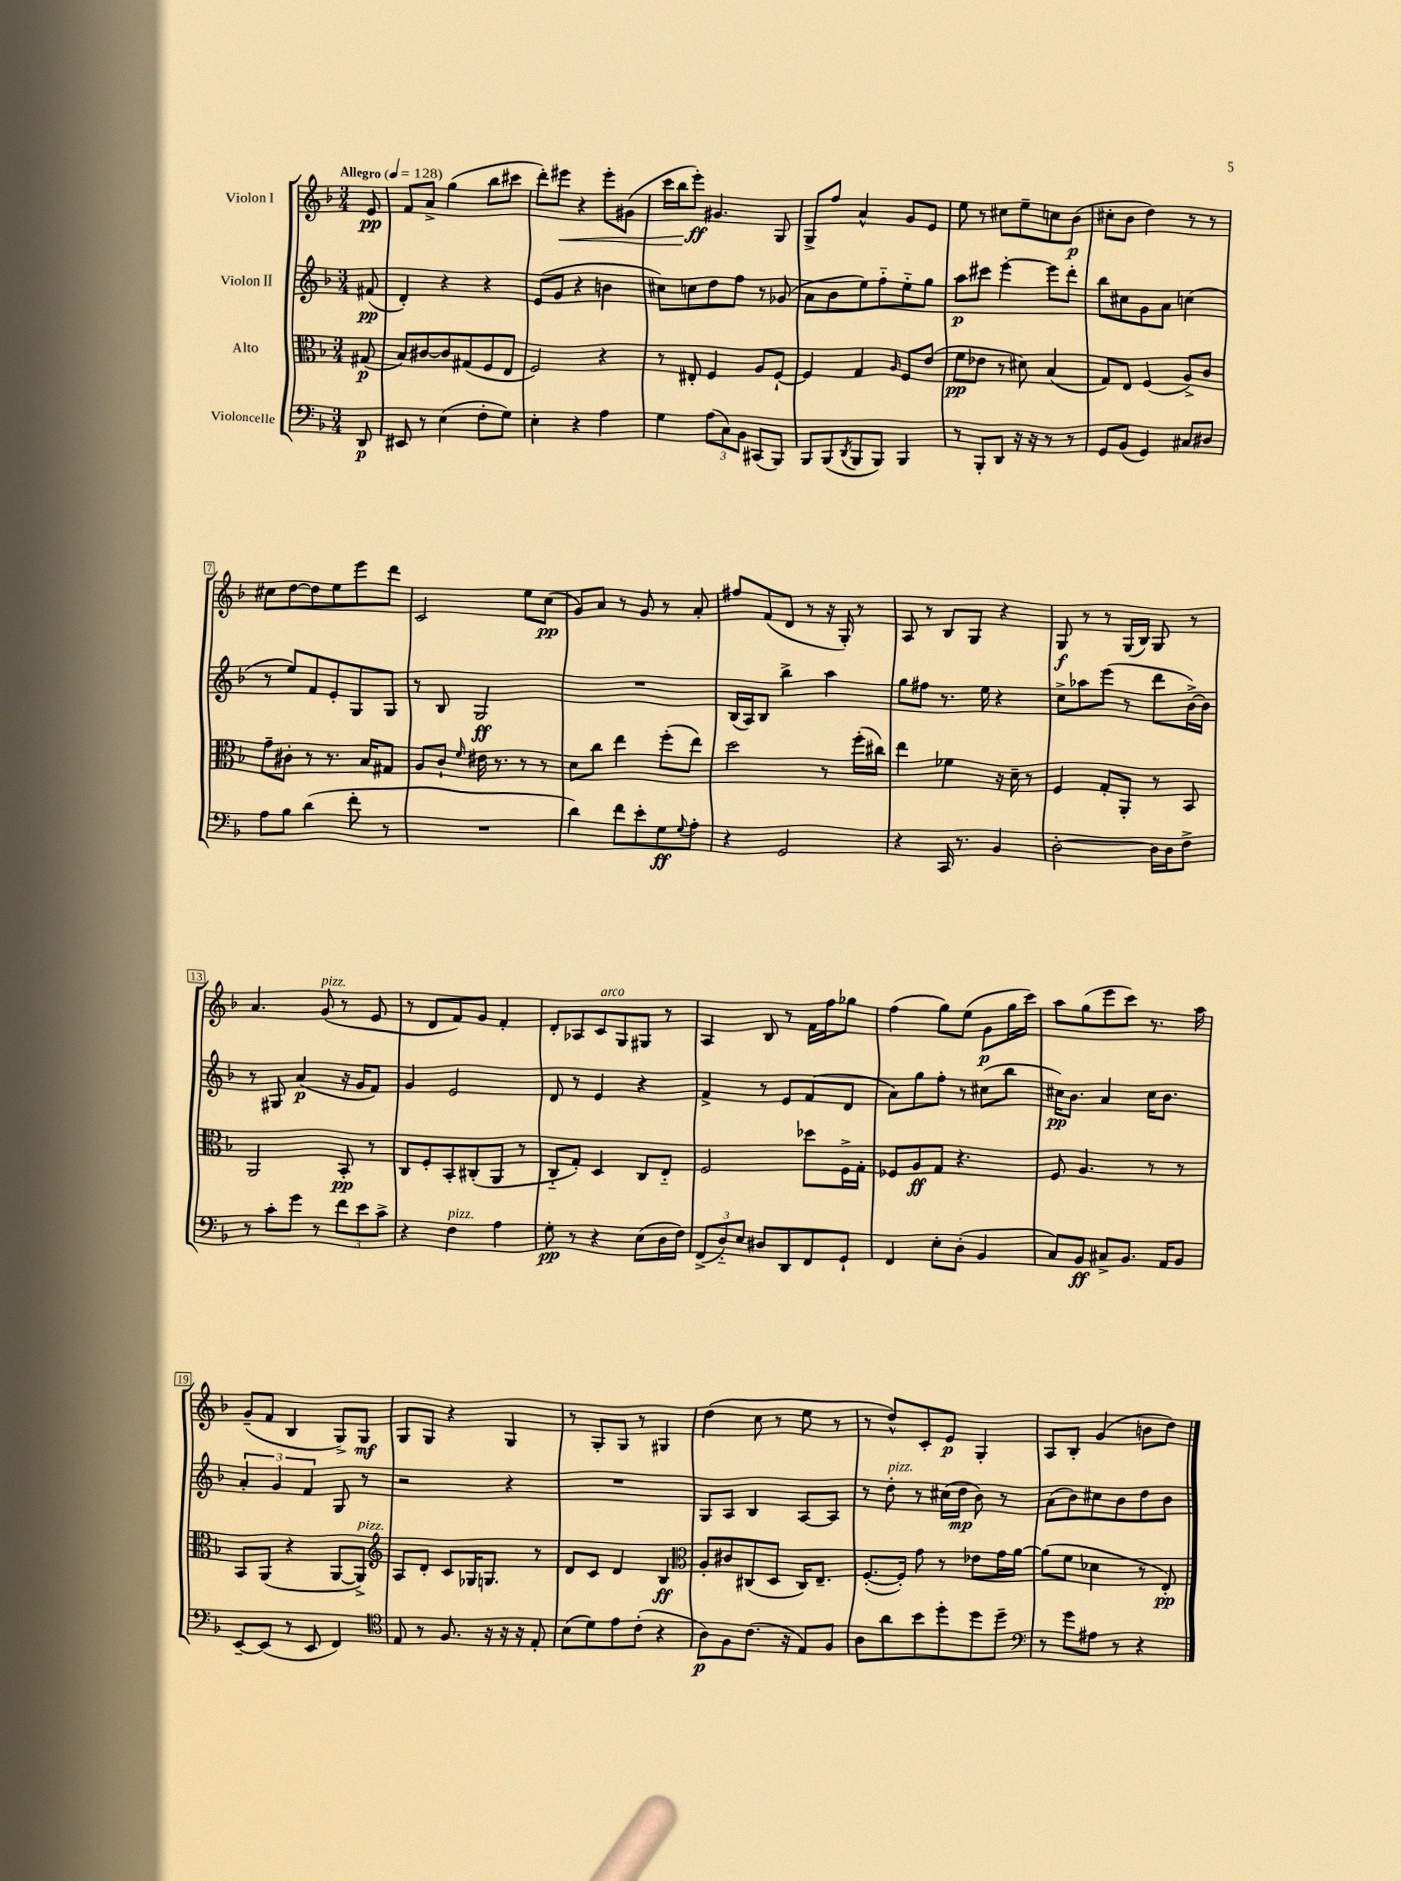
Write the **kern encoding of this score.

**kern	**dynam	**kern	**dynam	**kern	**dynam	**kern	**dynam
*part4	*part4	*part3	*part3	*part2	*part2	*part1	*part1
*staff4	*staff4	*staff3	*staff3	*staff2	*staff2	*staff1	*staff1
*I"Violoncelle	*	*I"Alto	*	*I"Violon II	*	*I"Violon I	*
*clefF4	*	*clefC3	*	*clefG2	*	*clefG2	*
*k[b-]	*	*k[b-]	*	*k[b-]	*	*k[b-]	*
*M3/4	*	*M3/4	*	*M3/4	*	*M3/4	*
*MM128	*	*MM128	*	*MM128	*	*MM128	*
=	=	=	=	=	=	=	=
!	!	!	!	!	!	!LO:TX:a:B:t=Allegro	!
8DD/	p	(8G#X/	p	(8f#X/	pp	8e/	pp
=1	=1	=1	=1	=1	=1	=1	=1
8EE#X/	.	8B-/L)	.	4d'/)	.	8f/L	.
8r	.	[8c#X/	.	.	.	8a^/J	.
(4E\	.	8c#/]	.	4r	.	(4gg\	.
.	.	(8G#X/	.	.	.	.	.
8F'\L	.	8F/	.	4r	.	8bb-\L	.
8G\J)	.	8E/J	.	.	.	8ccc#X\J	.
=2	=2	=2	=2	=2	=2	=2	=2
4E'\	.	2F/)	.	(8e/L	.	8ddd'\L)	.
!	!	!	!	!	!	!	!LO:HP:b
.	.	.	.	8g/J	.	8eee#X\J	<
4r	.	.	.	4r	.	4r	.
4A\	.	4r	.	4bn\	.	8eee#'\L	.
.	.	.	.	.	.	(8g#X\J	.
=3	=3	=3	=3	=3	=3	=3	=3
4G\	.	8r	.	8cc#X\L)	.	16ccc\LL	.
.	.	.	.	.	.	16bb-\J	.
.	.	8E#X'/	.	8ccn\	.	8eee'\J)	[ ff
(12A\L	.	4F/	.	8dd\	.	4.g#X/	.
12C\)	.	.	.	.	.	.	.
.	.	.	.	8ff\J	.	.	.
12BB-\J	.	.	.	.	.	.	.
(8CC#X/L	.	8A/L	.	8r	.	.	.
8BBB-/J)	.	[8F`/J	.	(8g-X/	.	8G/	.
=4	=4	=4	=4	=4	=4	=4	=4
8BBB-/L	.	4F/]	.	8a\L	.	8G^/L	.
(8BBB-/	.	.	.	8b-\	.	8ff/J	.
8qDD/	.	.	.	.	.	.	.
8BBB-/	.	4G/	.	8ee\)	.	4a^^/	.
8BBB-/J)	.	.	.	8ff\	.	.	.
.	.	16qqA/	.	.	.	.	.
4BBB-/	.	8F/L	.	8ee\	.	8g/L	.
.	.	(8e/J	.	8gg\J	.	8e/J	.
=5	=5	=5	=5	=5	=5	=5	=5
8r	.	8f\L	pp	8aa\L	p	8ee\	.
8BBB-'/L	.	8e-X\J	.	8ccc#X\J	.	8r	.
8DD/J	.	8r	.	[4eee'\	.	8cc#X\L	.
16r	.	8d#X\)	.	.	.	8ee~\	.
16r	.	.	.	.	.	.	.
8r	.	(4B-/	.	8eee\L]	.	8ccn\	.
8r	.	.	.	8ddd'\J	.	(8b-\J	p
=6	=6	=6	=6	=6	=6	=6	=6
8GG/L	.	8G/L)	.	8bb-\L	.	8cc#X'\L	.
(8BB-/J	.	8E/J	.	8cc#X\	.	8b-\J	.
4GG/)	.	(4F/	.	8g\	.	4dd\)	.
.	.	.	.	8a\J	.	.	.
8C#X/L	.	8A^/L)	.	(4ccn\	.	8r	.
8D#X/J	.	8c/J	.	.	.	8r	.
!!LO:LB:g=z
=7	=7	=7	=7	=7	=7	=7	=7
8A\L	.	8g~\L	.	8r	.	8cc#X\L	.
8B-\J	.	8c#X'\J	.	8ee/L)	.	[8dd\	.
(4d\	.	8r	.	8f/	.	8dd\]	.
.	.	8.r	.	8e'/	.	8ee\	.
8f'\	.	.	.	8G/	.	8eee\	.
.	.	16B-/KL	.	.	.	.	.
8r	.	8G#X/J	.	8G/J	.	8ddd\J	.
=8	=8	=8	=8	=8	=8	=8	=8
2.r	.	8A/L	.	8r	.	2c/	.
.	.	8c`/J	.	8B-/	.	.	.
.	.	16qqf/	.	.	.	.	.
.	.	16e#X\	.	2G/	ff	.	.
.	.	8.r	.	.	.	.	.
.	.	8r	.	.	.	8ee\L	.
.	.	8r	.	.	.	(8cc\J	pp
=9	=9	=9	=9	=9	=9	=9	=9
4d\)	.	8d\L	.	2.r	.	8g/L)	.
.	.	8cc\J	.	.	.	8a/J	.
8f\L	.	4ee\	.	.	.	8r	.
8e'\	.	.	.	.	.	8g/	.
8G\	ff	(8ff'\L	.	.	.	8r	.
8qqG/	.	.	.	.	.	.	.
8A'\J	.	8ee\J)	.	.	.	8a'/	.
=10	=10	=10	=10	=10	=10	=10	=10
4r	.	2dd\	.	(16B-/LL	.	8ff#X/L	.
.	.	.	.	16A/J)	.	.	.
.	.	.	.	8B-/J	.	(8f/	.
2GG/	.	.	.	4bb-^\	.	8d/J	.
.	.	.	.	.	.	8r	.
.	.	8r	.	4aa\	.	16r	.
.	.	.	.	.	.	16G'/)	.
.	.	(16ff'\LL	.	.	.	8r	.
.	.	16cc#X\JJ)	.	.	.	.	.
=11	=11	=11	=11	=11	=11	=11	=11
4r	.	4ee\	.	8gg\L	.	8A/	.
.	.	.	.	8ff#X\J	.	8r	.
16CC/	.	4f-X\	.	8.r	.	8B-/L	.
8.r	.	.	.	.	.	.	.
.	.	.	.	.	.	8G/J	.
.	.	.	.	16ee\	.	.	.
4BB-/	.	16r	.	4r	.	4r	.
.	.	16d~\	.	.	.	.	.
.	.	8r	.	.	.	.	.
=12	=12	=12	=12	=12	=12	=12	=12
[2D'\	.	4F/	.	8cc^\L	.	8G/	f
.	.	.	.	8aa-X\	.	8r	.
.	.	8G'/L	.	(8eee\J	.	8r	.
.	.	8AA'/J	.	8r	.	(16G/LL	.
.	.	.	.	.	.	16B-/JJ)	.
16D\LL]	.	8r	.	8ddd\L	.	8G/	.
16D\J	.	.	.	.	.	.	.
8F^\J	.	8BB-/	.	[16b-^\L)	.	8r	.
.	.	.	.	16b-\JJ]	.	.	.
!!LO:LB:g=z
=13	=13	=13	=13	=13	=13	=13	=13
8r	.	2AA/	.	8r	.	4.a/	.
8c'\L	.	.	.	8G#X/	.	.	.
8g\J	.	.	.	(4a/	p	.	.
!	!	!	!	!	!	!LO:TX:a:i:t=pizz.	!
8r	.	.	.	.	.	(8g/	.
12f\L	.	8BB-'/	pp	16r	.	8r	.
.	.	.	.	16g/KL	.	.	.
12e\	.	.	.	.	.	.	.
.	.	8r	.	8f/J)	.	8e/	.
12c^\J	.	.	.	.	.	.	.
=14	=14	=14	=14	=14	=14	=14	=14
4r	.	8C/L	.	4g/	.	8r	.
.	.	8F'/	.	.	.	8d/L	.
!LO:TX:a:i:t=pizz.	!	!	!	!	!	!	!
4F\	.	8BB-'/	.	2e/	.	8f/)	.
.	.	(8C#X'/	.	.	.	8g/J	.
4A\	.	8AA/J	.	.	.	4f'/	.
.	.	8r	.	.	.	.	.
=15	=15	=15	=15	=15	=15	=15	=15
8G'\	pp	8C/L	.	8d/	.	8d'/L	.
8r	.	8G'/J)	.	8r	.	8A-X/	.
!	!	!	!	!	!	!LO:TX:a:i:t=arco	!
4r	.	4D/	.	4e/	.	8c/	.
.	.	.	.	.	.	8G/	.
(8E\L	.	8C/L	.	4r	.	8G#X/J	.
16D\L	.	8E/J	.	.	.	8r	.
16F\JJ)	.	.	.	.	.	.	.
=16	=16	=16	=16	=16	=16	=16	=16
(12FF^/L	.	2F/	.	4f^/	.	4A/	.
12D/)	.	.	.	.	.	.	.
12E/J	.	.	.	.	.	.	.
8D#X/L	.	.	.	8r	.	8B-/	.
8DD/	.	.	.	8e/L	.	8r	.
8FF/	.	8dd-X\L	.	(8f/	.	16f\LL	.
.	.	.	.	.	.	16ff\J	.
8GG`/J	.	16F^\L	.	8d/J	.	8gg-X\J	.
.	.	16G'\JJ	.	.	.	.	.
=17	=17	=17	=17	=17	=17	=17	=17
4FF/	.	8F-X/L	.	8a\L)	.	(4ff\	.
.	.	8A/	ff	8gg\	.	.	.
8E'\L	.	8G/J	.	8ff'\J	.	8gg\L)	.
(8D'\J	.	4.r	.	8r	.	(8ee\J	.
4BB-/	.	.	.	(8cc#X\L	.	8g\L	p
.	.	.	.	8bb-\J	.	16gg\L	.
.	.	.	.	.	.	16ccc\JJ)	.
=18	=18	=18	=18	=18	=18	=18	=18
8C/L)	.	8F/	.	16cc#X\KL)	pp	8aa\L	.
.	.	.	.	8.b-\J	.	.	.
8BB-/J	ff	4.A/	.	.	.	(8gg\	.
8C#X^/L	.	.	.	4a/	.	8eee\	.
8.BB-/J	.	.	.	.	.	8ccc\J)	.
.	.	8r	.	16cc#\KL	.	8.r	.
16AA/KL	.	.	.	8.b-\J	.	.	.
8BB-/J	.	8r	.	.	.	.	.
.	.	.	.	.	.	16aa\	.
!!LO:LB:g=z
=19	=19	=19	=19	=19	=19	=19	=19
[8EE~/L	.	8BB-/L	.	6a'/	.	(8g~/L	.
(8EE/J]	.	(8AA/J	.	.	.	8f/J	.
.	.	.	.	6g/	.	.	.
8r	.	4r	.	.	.	4B-/	.
.	.	.	.	6f/	.	.	.
8EE/	.	.	.	.	.	.	.
4FF/)	.	[8AA/L	.	8G/	.	8G^/L)	.
!	!	!LO:TX:a:i:t=pizz.	!	!	!	!	!
.	.	8AA^/J])	.	8r	.	8G/J	mf
=20	=20	=20	=20	=20	=20	=20	=20
*clefC4	*	*clefG2	*	*	*	*	*
8E/	.	8A/L	.	2r	.	8G/L	.
8r	.	8d'/J	.	.	.	8G/J	.
8.F/	.	8c/L	.	.	.	4r	.
.	.	16G-X/K	.	.	.	.	.
16r	.	8.Gn/J	.	.	.	.	.
16r	.	.	.	4r	.	4G/	.
16r	.	.	.	.	.	.	.
8E'/	.	8r	.	.	.	.	.
=21	=21	=21	=21	=21	=21	=21	=21
(8B-\L	.	8d/L	.	2.r	.	8r	.
8d\)	.	8c/J	.	.	.	8G'/L	.
8e\	.	4d/	.	.	.	8G/J	.
(8c'\J	.	.	.	.	.	8r	.
4r	.	4B-/	ff	.	.	4G#X/	.
=22	=22	=22	=22	=22	=22	=22	=22
*	*	*clefC3	*	*	*	*	*
8A\L)	p	8A'/L	.	8G/L	.	(4dd\	.
8F\	.	8c#X/	.	8A/J	.	.	.
(8.c\J	.	(8C#X/	.	4B-/	.	8cc\	.
.	.	8D/J	.	.	.	8r	.
16r	.	.	.	.	.	.	.
8E/L)	.	16C#/KL)	.	[8A/L	.	8ee\	.
.	.	8.E~/J	.	.	.	.	.
8F/J	.	.	.	8A/J]	.	8r	.
=23	=23	=23	=23	=23	=23	=23	=23
8A\L	.	([8.F'/L	.	8r	.	8r	.
!	!	!	!	!LO:TX:a:i:t=pizz.	!	!	!
8a\	.	.	.	8dd'\	.	8dd^^/L)	.
.	.	16F'/Jk])	.	.	.	.	.
8b-\	.	8g\	.	8r	.	8c'/	.
8dd'\	.	8r	.	(16cc#X\LL	.	8e/J	p
.	.	.	.	16dd\JJ	mp	.	.
8dd\	.	8e-X\L	.	8b-\)	.	4G'/	.
8dd~\J	.	16g\L	.	8r	.	.	.
.	.	[16a\JJ	.	.	.	.	.
=24	=24	=24	=24	=24	=24	=24	=24
*clefF4	*	*	*	*	*	*	*
8r	.	(8a\L]	.	(8a\L	.	8A/L	.
8g\L	.	8f\J	.	8b-\)	.	8B-'/J	.
8A#X\J	.	4d-X\	.	8cc#X\	.	(4g/	.
8r	.	.	.	8b-\	.	.	.
4r	.	8r	.	8dd\	.	8bn\L	.
.	.	8E'/)	pp	8b-\J	.	8dd\J)	.
==	==	==	==	==	==	==	==
*-	*-	*-	*-	*-	*-	*-	*-
